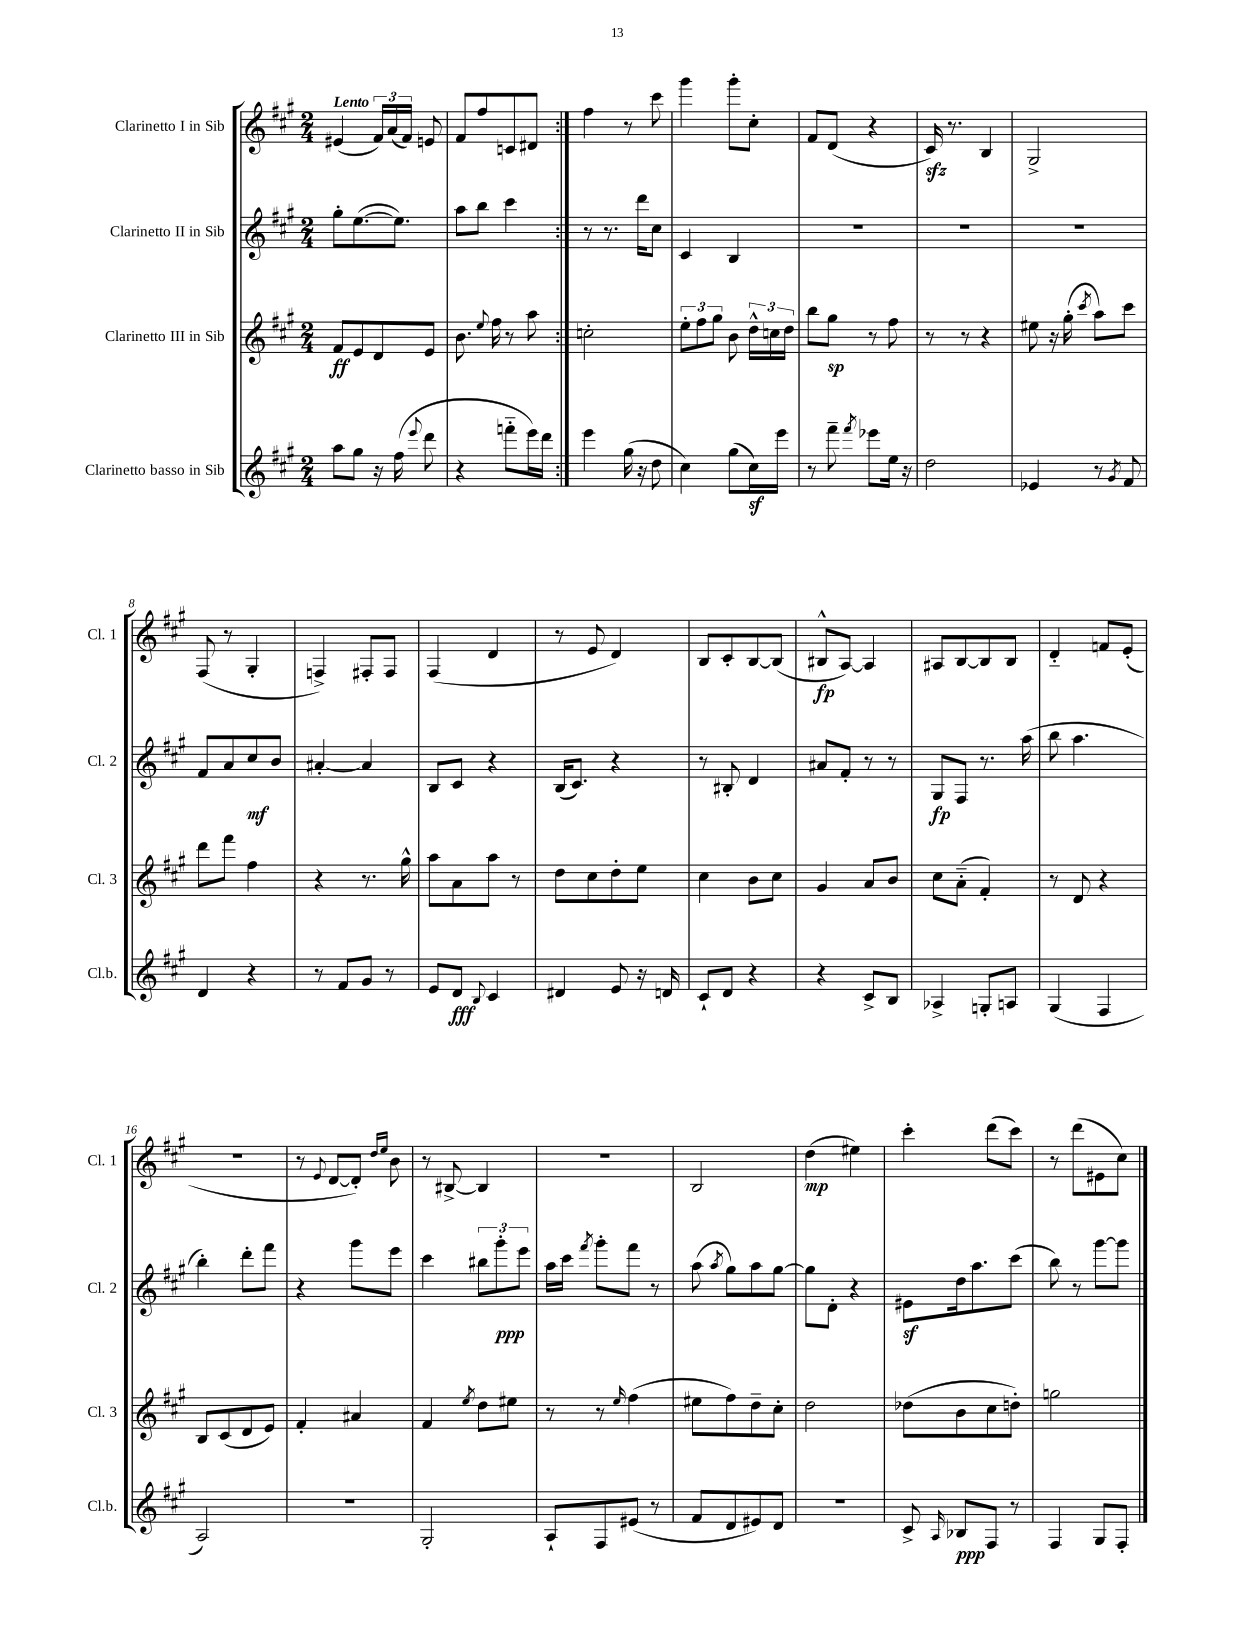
<<
\new StaffGroup <<
\new Staff = "s0" \with { instrumentName = "Clarinetto I in Sib" shortInstrumentName = "Cl. 1" } {
    \clef treble \key a \major \numericTimeSignature \time 2/4 \tempo "Lento"
    \autoBeamOff \repeat volta 2 { eis'4( \tuplet 3/2 { fis'16[) a'16( fis'16]) } e'8 |
    fis'8[ fis''8 c'8 dis'8] | }
    fis''4 r8 cis'''8 |
    gis'''4 gis'''8[-. cis''8]-. |
    fis'8[ d'8]( r4 |
    cis'16\sfz) r8. b4 |
    gis2-> |
    fis8( r8 gis4-. |
    f4->) fis8[-. fis8] |
    fis4( d'4 |
    r8 e'8 d'4) |
    b8[ cis'8-. b8~ b8]( |
    bis8[-^\fp a8]~) a4 |
    ais8[ b8~ b8 b8] |
    d'4-_ f'8[ e'8]-.( |
    R2 |
    r8 \appoggiatura { e'8 } d'8[~ d'8]-.) \grace { d''16[ e''16] } b'8 |
    r8 bis8~-> bis4 |
    R2 |
    b2 |
    d''4\mp( eis''4) |
    cis'''4-. d'''8[( cis'''8]) |
    r8 d'''8[( eis'8 cis''8]) \bar "|." |
}
\new Staff = "s1" \with { instrumentName = "Clarinetto II in Sib" shortInstrumentName = "Cl. 2" } {
    \clef treble \key a \major \numericTimeSignature \time 2/4
    \autoBeamOff \repeat volta 2 { gis''8[-. e''8.~( e''8.]) |
    a''8[ b''8] cis'''4 | }
    r8 r8. d'''16[ cis''8] |
    cis'4 b4 |
    R2 |
    R2 |
    R2 |
    fis'8[ a'8 cis''8\mf b'8] |
    ais'4~-. ais'4 |
    b8[ cis'8] r4 |
    b16[( cis'8.]) r4 |
    r8 bis8-. d'4 |
    ais'8[ fis'8]-. r8 r8 |
    gis8[\fp fis8] r8. a''16( |
    b''8 a''4. |
    b''4-.) d'''8[-. fis'''8] |
    r4 gis'''8[ e'''8] |
    cis'''4 \tuplet 3/2 { bis''8[ gis'''8-.\ppp e'''8] } |
    a''16[ cis'''16] \acciaccatura { fis'''8 } gis'''8[-. fis'''8] r8 |
    a''8( \acciaccatura { a''8 } gis''8[) a''8 gis''8]~ |
    gis''8[ d'8]-. r4 |
    eis'8[\sf d''16 a''8. cis'''8]( |
    b''8) r8 gis'''8[~ gis'''8] \bar "|." |
}
\new Staff = "s2" \with { instrumentName = "Clarinetto III in Sib" shortInstrumentName = "Cl. 3" } {
    \clef treble \key a \major \numericTimeSignature \time 2/4
    \autoBeamOff \repeat volta 2 { fis'8[\ff e'8 d'8 e'8] |
    b'8. \appoggiatura { e''8 } fis''16 r8 a''8 | }
    c''2-. |
    \tuplet 3/2 { e''8[-. fis''8 gis''8] } b'8 \tuplet 3/2 { d''16[-^ c''16 d''16] } |
    b''8[ gis''8]\sp r8 fis''8 |
    r8 r8 r4 |
    eis''8 r16 gis''16-.( \acciaccatura { cis'''8 } a''8[) cis'''8] |
    d'''8[ fis'''8] fis''4 |
    r4 r8. gis''16-^ |
    a''8[ a'8 a''8] r8 |
    d''8[ cis''8 d''8-. e''8] |
    cis''4 b'8[ cis''8] |
    gis'4 a'8[ b'8] |
    cis''8[ a'8]-_( fis'4-.) |
    r8 d'8 r4 |
    b8[ cis'8( d'8 e'8]) |
    fis'4-. ais'4 |
    fis'4 \acciaccatura { e''8 } d''8[ eis''8] |
    r8 r8 \grace { e''16 } fis''4( |
    eis''8[ fis''8) d''8-- cis''8]-. |
    d''2 |
    des''8[( b'8 cis''8 d''8]-.) |
    g''2 \bar "|." |
}
\new Staff = "s3" \with { instrumentName = "Clarinetto basso in Sib" shortInstrumentName = "Cl.b." } {
    \clef treble \key a \major \numericTimeSignature \time 2/4
    \autoBeamOff \repeat volta 2 { a''8[ gis''8] r16 fis''16( \appoggiatura { e'''8 } d'''8 |
    r4 f'''8[-_ e'''16) d'''16] | }
    e'''4 gis''16( r16 d''8 |
    cis''4) gis''8[( cis''16\sf) e'''16] |
    r8 fis'''8-- \acciaccatura { fis'''8 } ees'''8[ e''16] r16 |
    d''2 |
    ees'4 r8 \acciaccatura { gis'8 } fis'8 |
    d'4 r4 |
    r8 fis'8[ gis'8] r8 |
    e'8[ d'8]\fff \appoggiatura { b8 } cis'4 |
    dis'4 e'8 r16 d'16 |
    cis'8[-! d'8] r4 |
    r4 cis'8[-> b8] |
    aes4-> g8[-. a8] |
    gis4( fis4 |
    a2) |
    r2 |
    gis2-. |
    a8[-! fis8 eis'8]( r8 |
    fis'8[ d'8 eis'8) d'8] |
    r2 |
    cis'8-> \grace { a16 } bes8[\ppp fis8] r8 |
    fis4 gis8[ fis8]-. \bar "|." |
}
>>
>>
